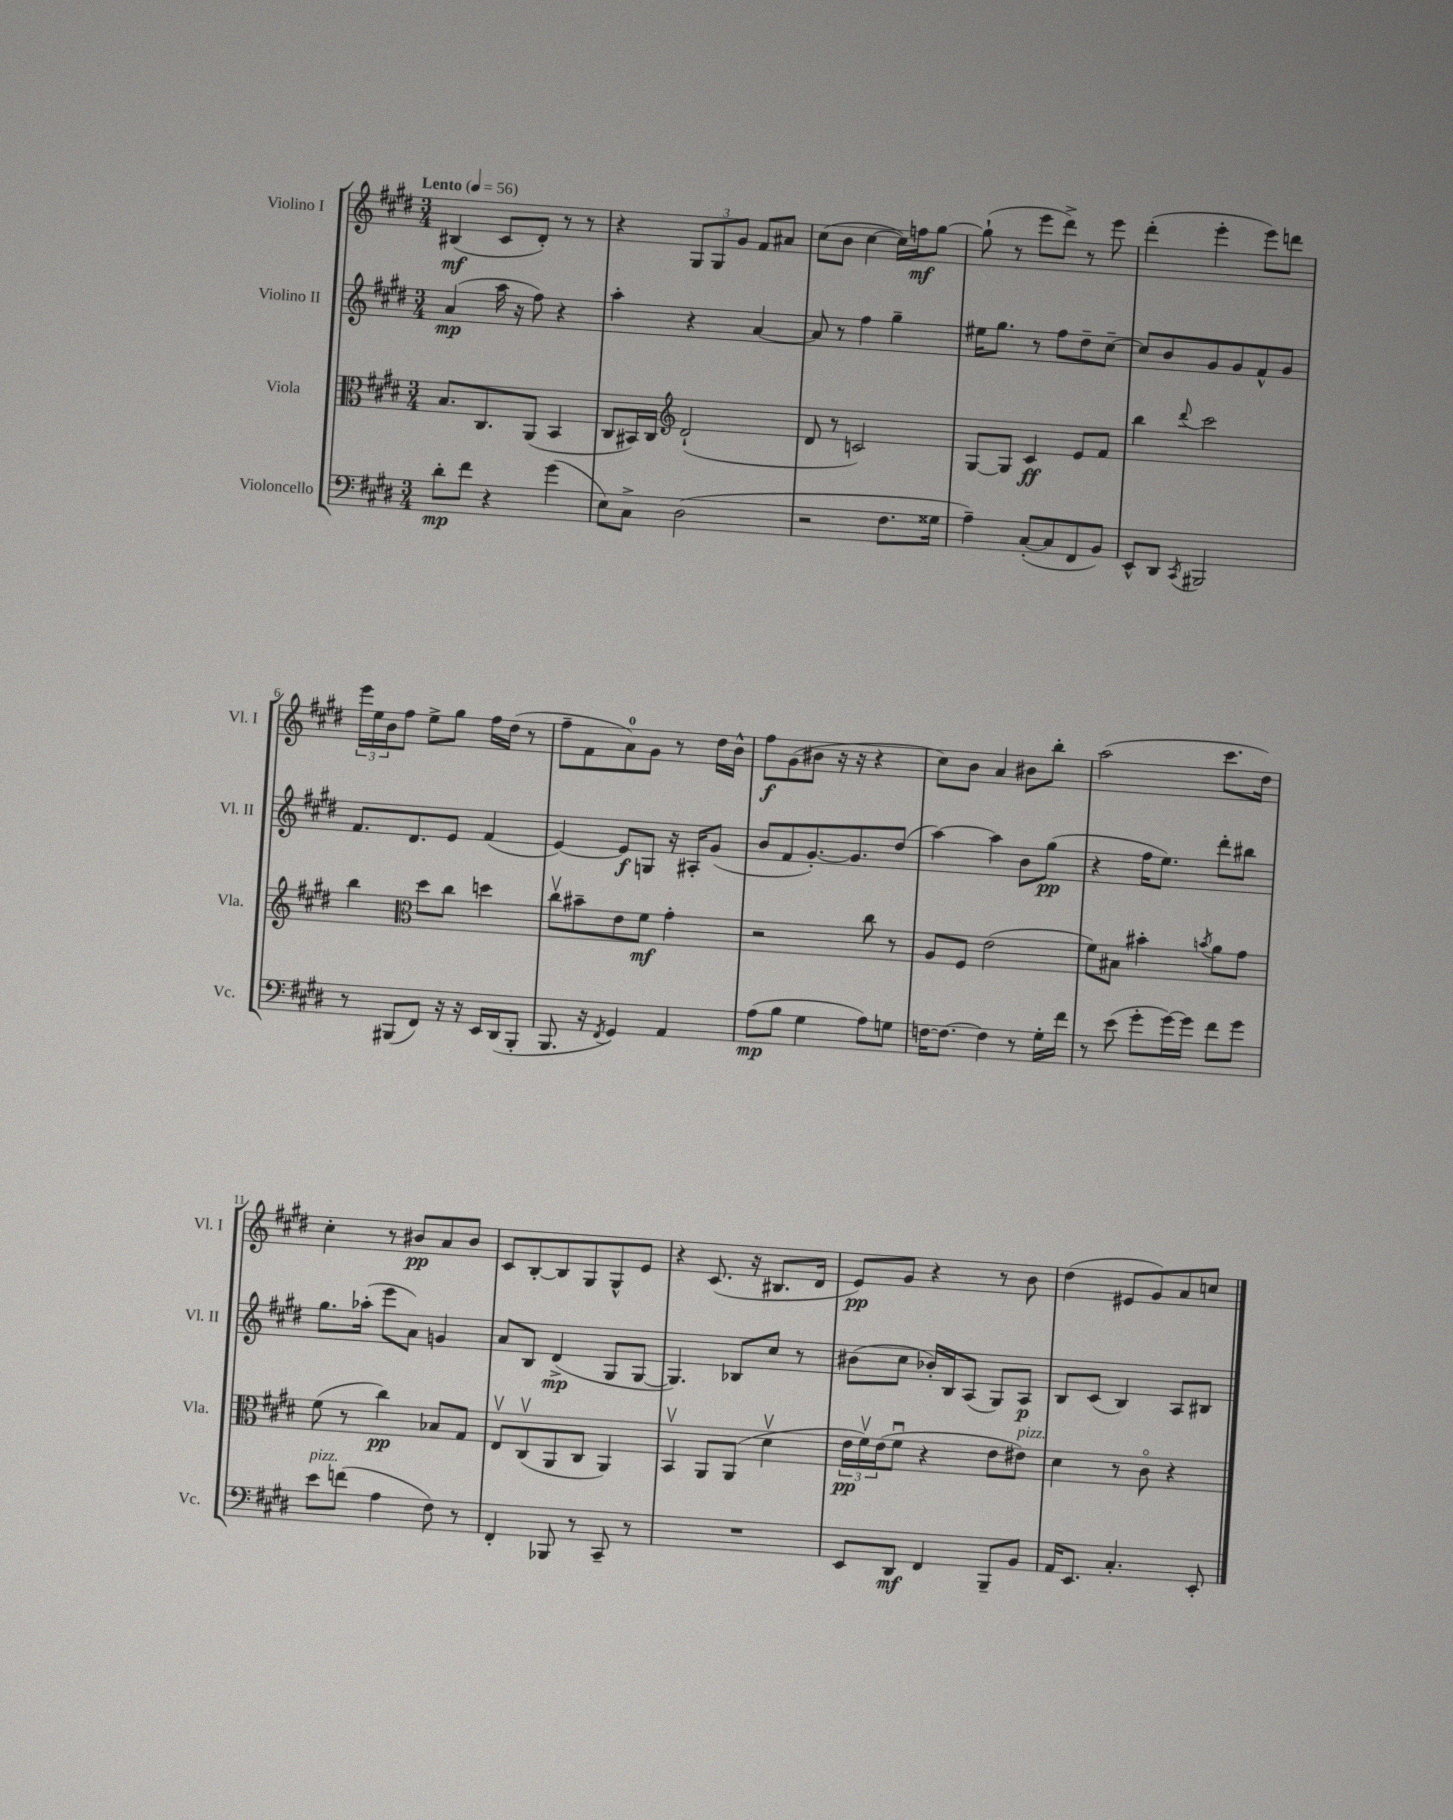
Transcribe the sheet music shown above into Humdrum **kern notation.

**kern	**dynam	**kern	**dynam	**kern	**dynam	**kern	**dynam
*part4	*part4	*part3	*part3	*part2	*part2	*part1	*part1
*staff4	*staff4	*staff3	*staff3	*staff2	*staff2	*staff1	*staff1
*I"Violoncello	*	*I"Viola	*	*I"Violino II	*	*I"Violino I	*
*I'Vc.	*	*I'Vla.	*	*I'Vl. II	*	*I'Vl. I	*
*clefF4	*	*clefC3	*	*clefG2	*	*clefG2	*
*k[f#c#g#d#]	*	*k[f#c#g#d#]	*	*k[f#c#g#d#]	*	*k[f#c#g#d#]	*
*M3/4	*	*M3/4	*	*M3/4	*	*M3/4	*
*MM56	*	*MM56	*	*MM56	*	*MM56	*
=1	=1	=1	=1	=1	=1	=1	=1
!	!	!	!	!	!	!LO:TX:a:B:t=Lento	!
8d#'\L	mp	8.B/L	.	(4a/	mp	(4B#X/	mf
8f#\J	.	.	.	.	.	.	.
.	.	8.C#/	.	.	.	.	.
4r	.	.	.	16aa\	.	8c#/L	.
.	.	.	.	16r	.	.	.
.	.	(8AA/J	.	8ff#\)	.	8d#'/J)	.
(4g#\	.	4BB/	.	4r	.	8r	.
.	.	.	.	.	.	8r	.
=2	=2	=2	=2	=2	=2	=2	=2
8E\L)	.	8C#/L	.	4aa'\	.	4r	.
8C#^\J	.	16BB#X/L)	.	.	.	.	.
.	.	16C#/JJ	.	.	.	.	.
*	*	*clefG2	*	*	*	*	*
(2D#\	.	(2d#`/	.	4r	.	12G#/L	.
.	.	.	.	.	.	12G#/	.
.	.	.	.	.	.	12g#/J	.
.	.	.	.	[4a/	.	8f#/L	.
.	.	.	.	.	.	8a#X/J	.
=3	=3	=3	=3	=3	=3	=3	=3
2r	.	8d#/	.	8a/]	.	(8cc#\L	.
.	.	8r	.	8r	.	8b\J	.
.	.	2cn/)	.	4ff#\	.	[4cc#\	.
8.F#\L	.	.	.	4gg#~\	.	16cc#\LL])	.
.	.	.	.	.	.	16ffn\J	mf
.	.	.	.	.	.	[8gg#\J	.
16G##X\Jk	.	.	.	.	.	.	.
=4	=4	=4	=4	=4	=4	=4	=4
4A~\)	.	[8G#/L	.	16ee#X\KL	.	(8gg#`\]	.
.	.	.	.	8.gg#\J	.	.	.
.	.	8G#/J]	.	.	.	8r	.
([8C#'/L	.	4c#/	ff	8r	.	8eee\L	.
8C#/]	.	.	.	8ff#\L	.	8ddd#^\J)	.
8FF#/	.	8e/L	.	8dd#~\	.	8r	.
8BB/J)	.	8f#/J	.	[8cc#~\J	.	8eee\	.
=5	=5	=5	=5	=5	=5	=5	=5
8EE^^/L	.	4bb\	.	8cc#/L]	.	(4ddd#'\	.
8DD#/J	.	.	.	8b/	.	.	.
8qCC#/	.	8qqddd#/	.	.	.	.	.
2BBB#X/	.	2ccc#\	.	8g#/	.	4eee'\	.
.	.	.	.	8g#/	.	.	.
.	.	.	.	8f#^^/	.	8eee\L)	.
.	.	.	.	8g#/J	.	8dddn\J	.
!!LO:LB:g=z
=6	=6	=6	=6	=6	=6	=6	=6
8r	.	4bb\	.	8.f#/L	.	24eee\LL	.
.	.	.	.	.	.	24ee\	.
.	.	.	.	.	.	24b\J	.
(8BBB#X/L	.	.	.	.	.	8ff#\J	.
.	.	.	.	8.d#/	.	.	.
*	*	*clefC3	*	*	*	*	*
8FF#/J)	.	8dd#\L	.	.	.	8ee^\L	.
16r	.	8cc#\J	.	8e/J	.	8gg#\J	.
16r	.	.	.	.	.	.	.
16EE/LL	.	4ddn\	.	(4f#/	.	16ff#\LL	.
(16DD#/J	.	.	.	.	.	(16dd#\JJ	.
8BBB#'/J	.	.	.	.	.	8r	.
=7	=7	=7	=7	=7	=7	=7	=7
8.BBB/	.	8cc#v\L	.	[4e/)	.	8ff#~\L	.
.	.	8b#X~\	.	.	.	8f#\	.
16r	.	.	.	.	.	.	.
8qFF#/	.	.	.	.	.	.	.
4GG#/)	.	8e\	.	8e/L]	f	8a\)	.
.	.	8f#\J	mf	8Gn/J	.	8g#\J	.
4AA/	.	4g#'\	.	16r	.	8r	.
.	.	.	.	16A#X'/KL	.	.	.
.	.	.	.	(8g#/J	.	16dd#\LL	.
.	.	.	.	.	.	16b^^\JJ	.
=8	=8	=8	=8	=8	=8	=8	=8
(8A\L	mp	2r	.	8b/L	.	8ff#\L	f
8B\J	.	.	.	8f#/	.	(8g#\	.
4G#\	.	.	.	[8.g#'/)	.	8b#X\J	.
.	.	.	.	.	.	16r	.
.	.	.	.	8.g#/]	.	16r	.
8A\L)	.	8cc#\	.	.	.	4r	.
8Gn\J	.	8r	.	(8dd#/J	.	.	.
=9	=9	=9	=9	=9	=9	=9	=9
[16Fn\KL	.	8A/L	.	[4aa\)	.	8cc#\L)	.
8.F\J_	.	.	.	.	.	.	.
.	.	8F#/J	.	.	.	8b\J	.
4F\]	.	(2e\	.	4aa\]	.	4a/	.
8r	.	.	.	8b\L	.	8b#X\L	.
16G#'\LL	.	.	.	(8gg#\J	pp	8bb'\J	.
16f#\JJ	.	.	.	.	.	.	.
=10	=10	=10	=10	=10	=10	=10	=10
8r	.	8f#\L)	.	4r	.	(2aa\	.
(8e\	.	8B#X\J	.	.	.	.	.
8g#'\L	.	4b#X'\	.	16ff#\KL	.	.	.
.	.	.	.	8.ee\J)	.	.	.
[16g#\L)	.	.	.	.	.	.	.
16g#\JJ]	.	.	.	.	.	.	.
.	.	8qbn/	.	.	.	.	.
8f#\L	.	8a\L	.	8ddd#'\L	.	8.ccc#\L	.
8g#\J	.	8g#\J	.	8bb#X\J	.	.	.
.	.	.	.	.	.	16dd#\Jk)	.
!!LO:LB:g=z
=11	=11	=11	=11	=11	=11	=11	=11
!LO:TX:a:i:t=pizz.	!	!	!	!	!	!	!
8e\L	.	(8f#\	.	8.gg#\L	.	4cc#'\	.
(8fn\J	.	8r	.	.	.	.	.
.	.	.	.	(16aa-X'\Jk	.	.	.
4A\	.	4cc#\)	pp	8eee\L	.	8r	.
.	.	.	.	8a\J)	.	8b#X/L	pp
8F#\)	.	8B-X/L	.	4gn/	.	8a/	.
8r	.	8G#/J	.	.	.	8b#/J	.
=12	=12	=12	=12	=12	=12	=12	=12
4FF#'/	.	8Ev/L	.	8a/L	.	8c#/L	.
.	.	(8C#v/	.	8B/J	.	[8B'/	.
8BBB-X/	.	8AA/	.	(4d#^/	mp	8B/]	.
8r	.	8C#/J	.	.	.	8G#/	.
8CC#~/	.	4AA/)	.	8G#/L	.	8G#^^/	.
8r	.	.	.	[8G#/J	.	8e/J	.
=13	=13	=13	=13	=13	=13	=13	=13
2.r	.	4BBv/	.	4.G#/])	.	4r	.
.	.	8AA/L	.	.	.	(8.c#/	.
.	.	(8AA/J	.	8B-X/L	.	.	.
.	.	.	.	.	.	16r	.
.	.	4d#v\	.	8cc#/J	.	8.B#X/L	.
.	.	.	.	8r	.	.	.
.	.	.	.	.	.	16d#/Jk	.
=14	=14	=14	=14	=14	=14	=14	=14
8EE/L	.	24e\LL	pp	(8b#X\L	.	8e/L)	pp
.	.	24f#v\)	.	.	.	.	.
.	.	(24e\J	.	.	.	.	.
8DD#/J	mf	8f#u\J	.	8cc#\J	.	8g#/J	.
4FF#/	.	4r	.	16b-X'/LL)	.	4r	.
.	.	.	.	16B/J	.	.	.
.	.	.	.	(8A/J	.	.	.
8BBB~/L	.	8e\L	.	8G#/L)	.	8r	.
!	!	!LO:TX:a:i:t=pizz.	!	!	!	!	!
8BB/J	.	8e#X\J)	.	8A/J	p	8b\	.
=15	=15	=15	=15	=15	=15	=15	=15
16AA/KL	.	4d#\	.	8B/L	.	(4dd#\	.
8.EE/J	.	.	.	.	.	.	.
.	.	.	.	(8c#/J	.	.	.
4.C#'/	.	8r	.	4B/)	.	8e#X/L	.
.	.	8c#\	.	.	.	8g#/)	.
.	.	4r	.	8A/L	.	8a/	.
8EE'/	.	.	.	8B#X/J	.	8ccn/J	.
==	==	==	==	==	==	==	==
*-	*-	*-	*-	*-	*-	*-	*-
